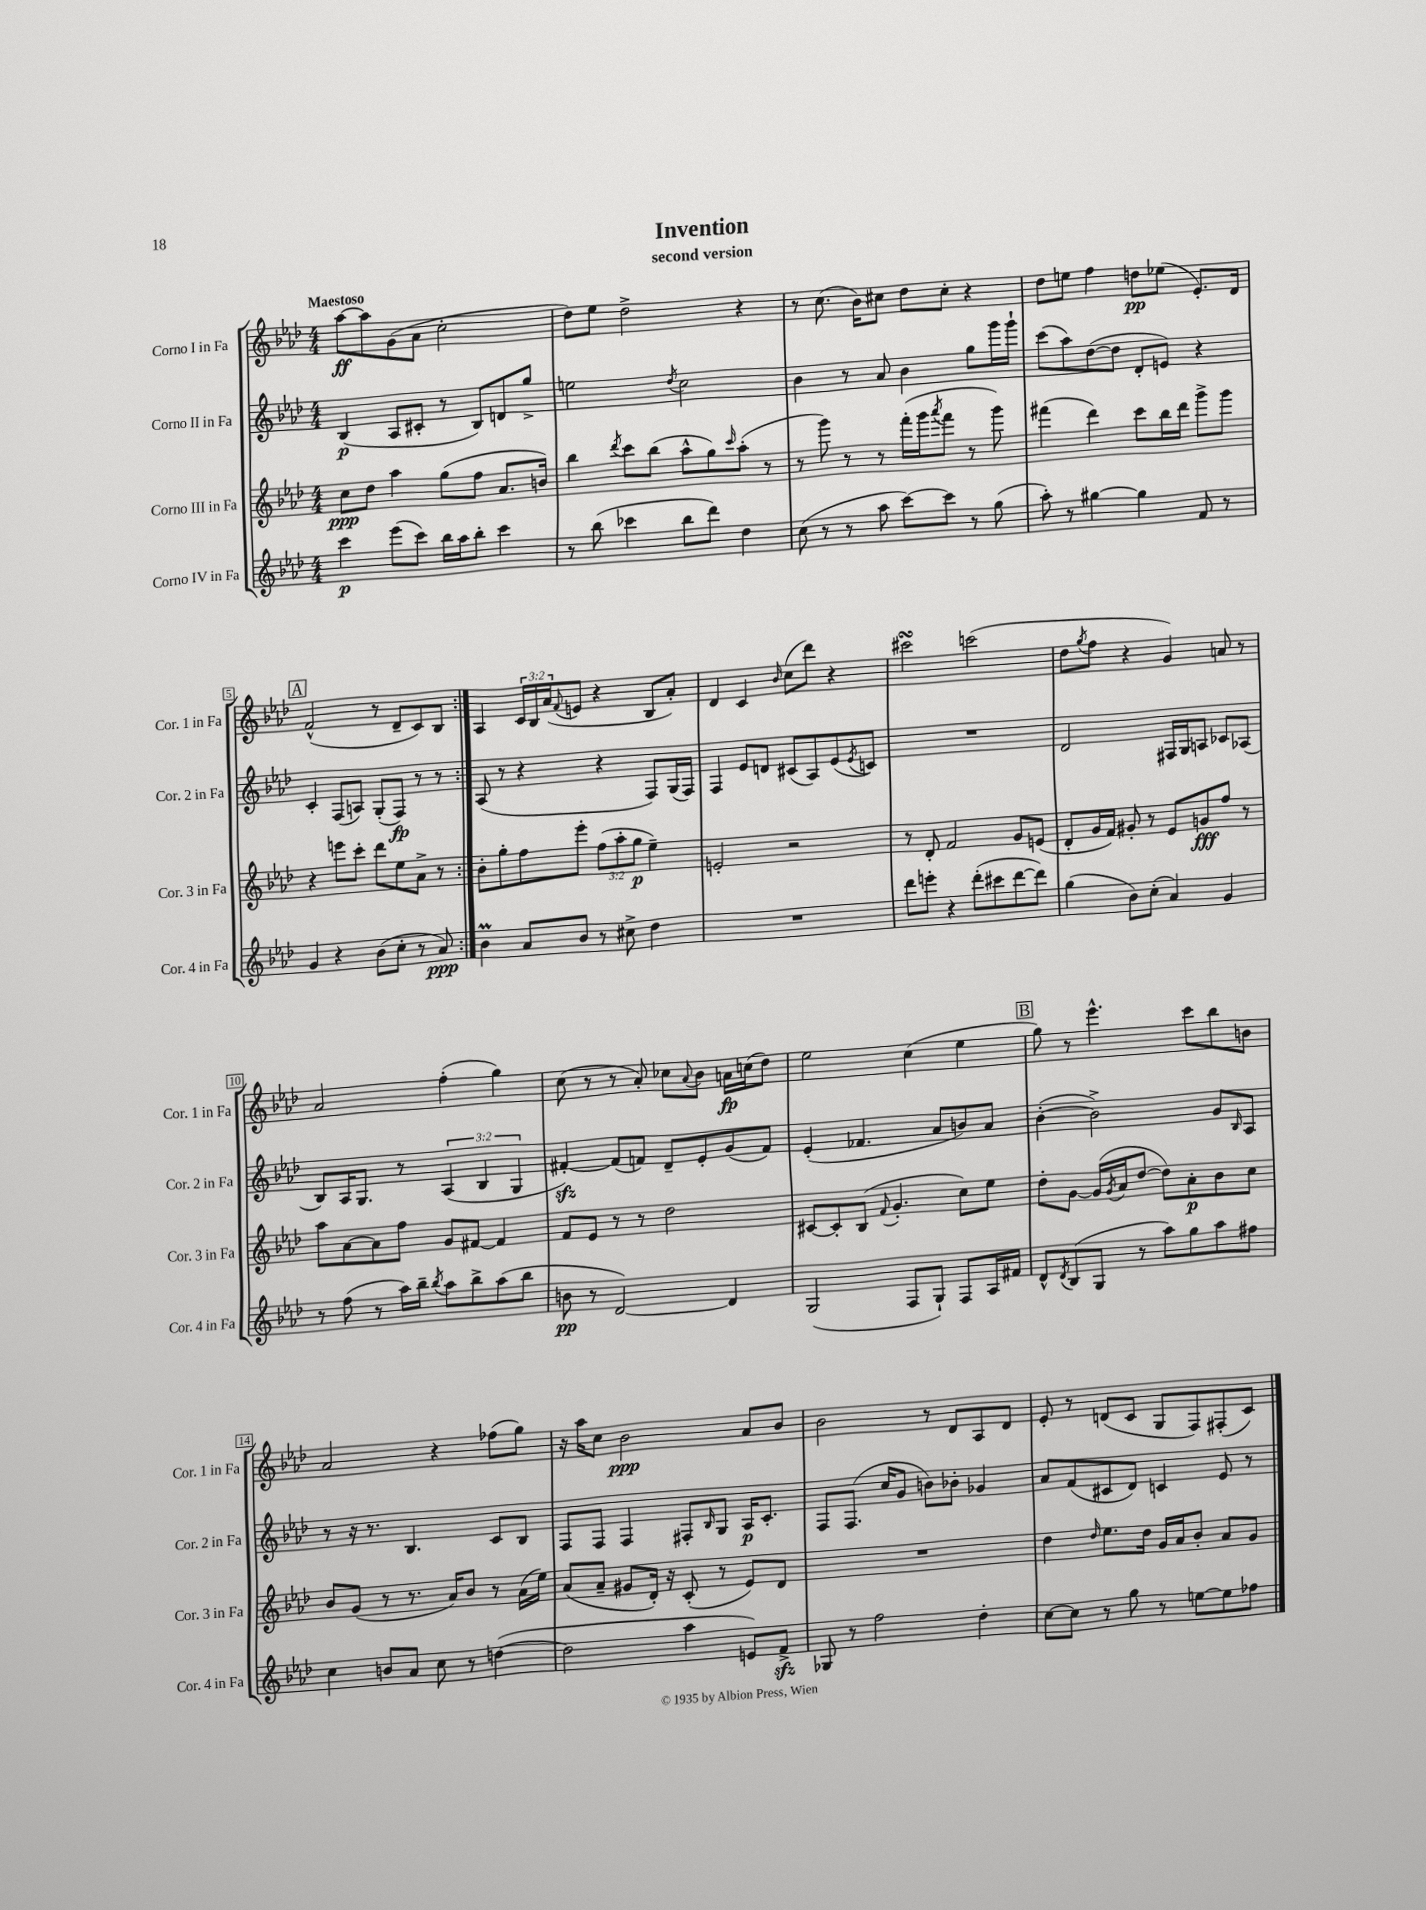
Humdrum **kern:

**kern	**kern	**kern	**kern
*staff4	*staff3	*staff2	*staff1
*clefG2	*clefG2	*clefG2	*clefG2
*k[b-e-a-d-]	*k[b-e-a-d-]	*k[b-e-a-d-]	*k[b-e-a-d-]
*M4/4	*M4/4	*M4/4	*M4/4
4ccc\	8cc\L	(4B-/	[8aa-\L
.	8dd-\J	.	8aa-\]
(8eee-\L	4aa-\	8A-/L	(8g\
8ccc\J)	.	8c#'/J	8a-\J
16bb-\LL	(8gg\L	8r	2cc'\
16aa-\J	.	.	.
8bb-'\J	8ff\J	8B-/L)	.
4ccc\	8.a-/L	8d/	.
.	.	8gg^/J	.
.	16b/Jk)	.	.
=	=	=	=
8r	4bb-\	2ee\	8dd-\L)
(8bb-\	.	.	8ee-\J
.	8qddd-/	.	.
4ccc-\	8ccc\L	.	2dd-^\
.	(8bb-\J	.	.
.	.	8qdd-/	.
8bb-\L	8aa-^^\L	2cc\	.
8ddd-\J)	8gg\)	.	.
.	16qqccc/	.	.
4dd-\	(8aa-'\J	.	4r
.	8r	.	.
=	=	=	=
(8cc\	8r	4b-\	8r
8r	8ggg\)	.	(8.cc\
8r	8r	8r	.
.	.	.	16b-\LK)
8aa-\	8r	8a-/	8cc#\J
[8ccc\L)	(16fff'\LL	4b-\	8dd-\L
.	16ggg\J	.	.
.	8qaaa-/	.	.
8ccc\]J	8fff\J	.	8cc#'\J
8r	8r	8gg\L	4r
(8gg\	8ggg\)	16ggg\L	.
.	.	16ggg`\JJ	.
=	=	=	=
8aa-'\)	(4fff#\	(8ccc\L	8dd-\L
8r	.	8aa-\)	8ee\J
[4gg#\	4ddd-\)	([8dd-\	4ff\
.	.	8dd-\]J	.
4gg#\]	8ccc\L	8d-'/L	8dd\L
.	16bb-\L	8e/J)	(8ee-\J
.	16ddd-\JJ	.	.
8f/	8ggg^\L	4r	8.e-'/L)
8r	8ggg\J	.	.
.	.	.	16d-/Jk
=	=	=	=
4g/	4r	4c'/	(2f^^/
4r	8eee\L	(8F/L	.
.	8ccc'\J	8A/J)	.
(8b-\L	8ddd-\L	(8G'/L	8r
8cc'\J	8ee-\	8F/J)	8d-~/L
8r	8a-^\J	8r	8c/)
8a-/)	8r	8r	8B-/J
=:|!	=:|!	=:|!	=:|!
4b-\	8b-'\L	(8A-/	4A-/
.	8gg'\	8r	.
8a-/L	8ff\	4r	24c/LL
.	.	.	24B-/
.	.	.	(24a-/J
.	.	.	8qqf/
8b-/J	8eee-'\J	.	8e/J
8r	(12ff\L	4r	4r
.	12aa-'\	.	.
8cc#^\	.	.	.
.	12gg\J	.	.
4dd-\	4ee-~\)	8F/L)	8B-/L
.	.	(16G/L	8a-'/J)
.	.	16F/JJ)	.
=	=	=	=
1r	2e'/	4F/	4d-/
.	.	8e-/L	4c/
.	.	8d/J	.
.	.	.	16qqb-/
.	2r	(8c#/L	(8cc\L
.	.	8A-/)	8ddd-\J)
.	.	(8e-/	4r
.	.	8qe-/	.
.	.	8c/J)	.
=	=	=	=
8ddd-\L	8r	1r	2ccc#\
8eee'\J	8d-'/	.	.
4r	2f/	.	.
(8ddd-'\L	.	.	(2ccc\
8ccc#\	.	.	.
[8ddd-\	8g/L	.	.
8ddd-\]J)	(8e/J	.	.
=	=	=	=
(4gg\	8d-'/L	2d-/	8dd-\L
.	.	.	8qgg/
.	16g/L	.	8ff\J
.	16f/JJ)	.	.
8b-\L)	8g#'/	.	4r
(8cc'\J	8r	.	.
4a-/)	8e-/L	16F#/LL	4g/)
.	.	16G/J	.
.	8g/	8A/J	.
4g/	8ff/J	8c-/L	8a/
.	8r	(8A-/J	8r
=	=	=	=
8r	8aa-\L	8B-/L)	2a-/
(8ff\	[8a-\	16A-/K	.
.	.	8.G/J	.
8r	8a-\]	.	.
16aa-\LL)	8ff\J	8r	.
16bb-~\JJ	.	.	.
8qbb-/	.	.	.
8aa-\L	8g/L	(6A-/	(4ff'\
8bb-^\	[8f#/J	.	.
.	.	6B-/	.
(8aa-\	4f#/]	.	4gg\)
.	.	6G/	.
8bb-\J	.	.	.
=	=	=	=
8b\	8f/L	[4f#'/)	(8cc\
8r	8e-/J	.	8r
[2d-/)	8r	(8f#/]L	8r
.	8r	8f/J)	8a-'/)
.	2dd-\	8d-~/L	8cc-\L
.	.	.	8qqa-/
.	.	8e-'/	8b-\J
4d-/]	.	(8g/	16a\LL
.	.	.	(16cc\J
.	.	8f/J)	8dd-\J)
=	=	=	=
(2G/	[8c#/L	(4e-'/	2ee-\
.	8c#'/]	.	.
.	(8B-/J	4.f-/	.
.	8qqf/	.	.
.	4.g'/	.	.
8F/L	.	.	(4cc\
8G`/J)	.	8a-/L	.
8F/L	8cc\L)	8b/)	4ee-\
16A-/L	8ee-\J	8a-/J	.
16f#/JJ	.	.	.
=	=	=	=
8d-^^/L	8dd-'\L	([4b-'\	8gg\)
8qd-/	.	.	.
(8B-/	[8g\J	.	8r
8G/J	(16g/]LL	2b-^\])	4.eee-^^\
.	8qg/	.	.
.	16a-/J	.	.
8r	[8dd-/J	.	.
8aa-\L)	8dd-\]L)	.	.
8gg\	8a-'\	.	8ccc\L
8aa-\	8b-\	8g/L	8bb-\
.	.	16qqB-/	.
8ff#\J	8cc\J	8A-/J	8b\J
=	=	=	=
4cc\	8b-/L	8r	2a-/
.	(8g/J	16r	.
.	.	8.r	.
8b/L	8r	.	.
8a-/J	8.r	4.B-/	.
8cc\	.	.	4r
.	16a-/LK)	.	.
8r	8b-/J	.	.
([4dd\	8r	8c/L	(8ff-\L
.	(16a-\LL	8B-/J	8gg\J)
.	16ee-\JJ)	.	.
=	=	=	=
2dd\]	(8a-/L	8F/L	16r
.	.	.	16aa-\LK
.	8a-~/J	8F/J	8cc\J
.	8g#/L	4F/	2b-\
.	16d-'/Jk)	.	.
.	16r	.	.
4aa-\	(8c'/	8F#'/L	.
.	.	16qqB-/	.
.	8r	8G/J	.
8e/L)	8e-/L)	16A-/LK	8a-/L
.	.	8.c'/J	.
8f^/J	8d-/J	.	8b-/J
=	=	=	=
8G-/	1r	8F/L	2b-\
8r	.	(8.F/J	.
2ff\	.	.	.
.	.	16cc/LK	.
.	.	8g/J	.
.	.	8b\L)	8r
.	.	8b-'\J	8d-/L
4dd-'\	.	4g-/	8A-/
.	.	.	8d-/J
=	=	=	=
[8cc\L	4dd-\	8a-/L	8e-'/
8cc\]J	.	(8f/	8r
.	16qqdd-/	.	.
8r	8.ee-\L	8c#/	(8d/L
8gg\	.	8d-/J)	8c/J
.	16dd-\Jk	.	.
8r	16g/LL	4c/	8G/L
.	16a-/J	.	.
[8ee\L	8b-'/J	.	8F/)
8ee\]	8a-/L	8e-/	(8F#'/
8ff-\J	8g/J	8r	8c/J)
==	==	==	==
*-	*-	*-	*-
